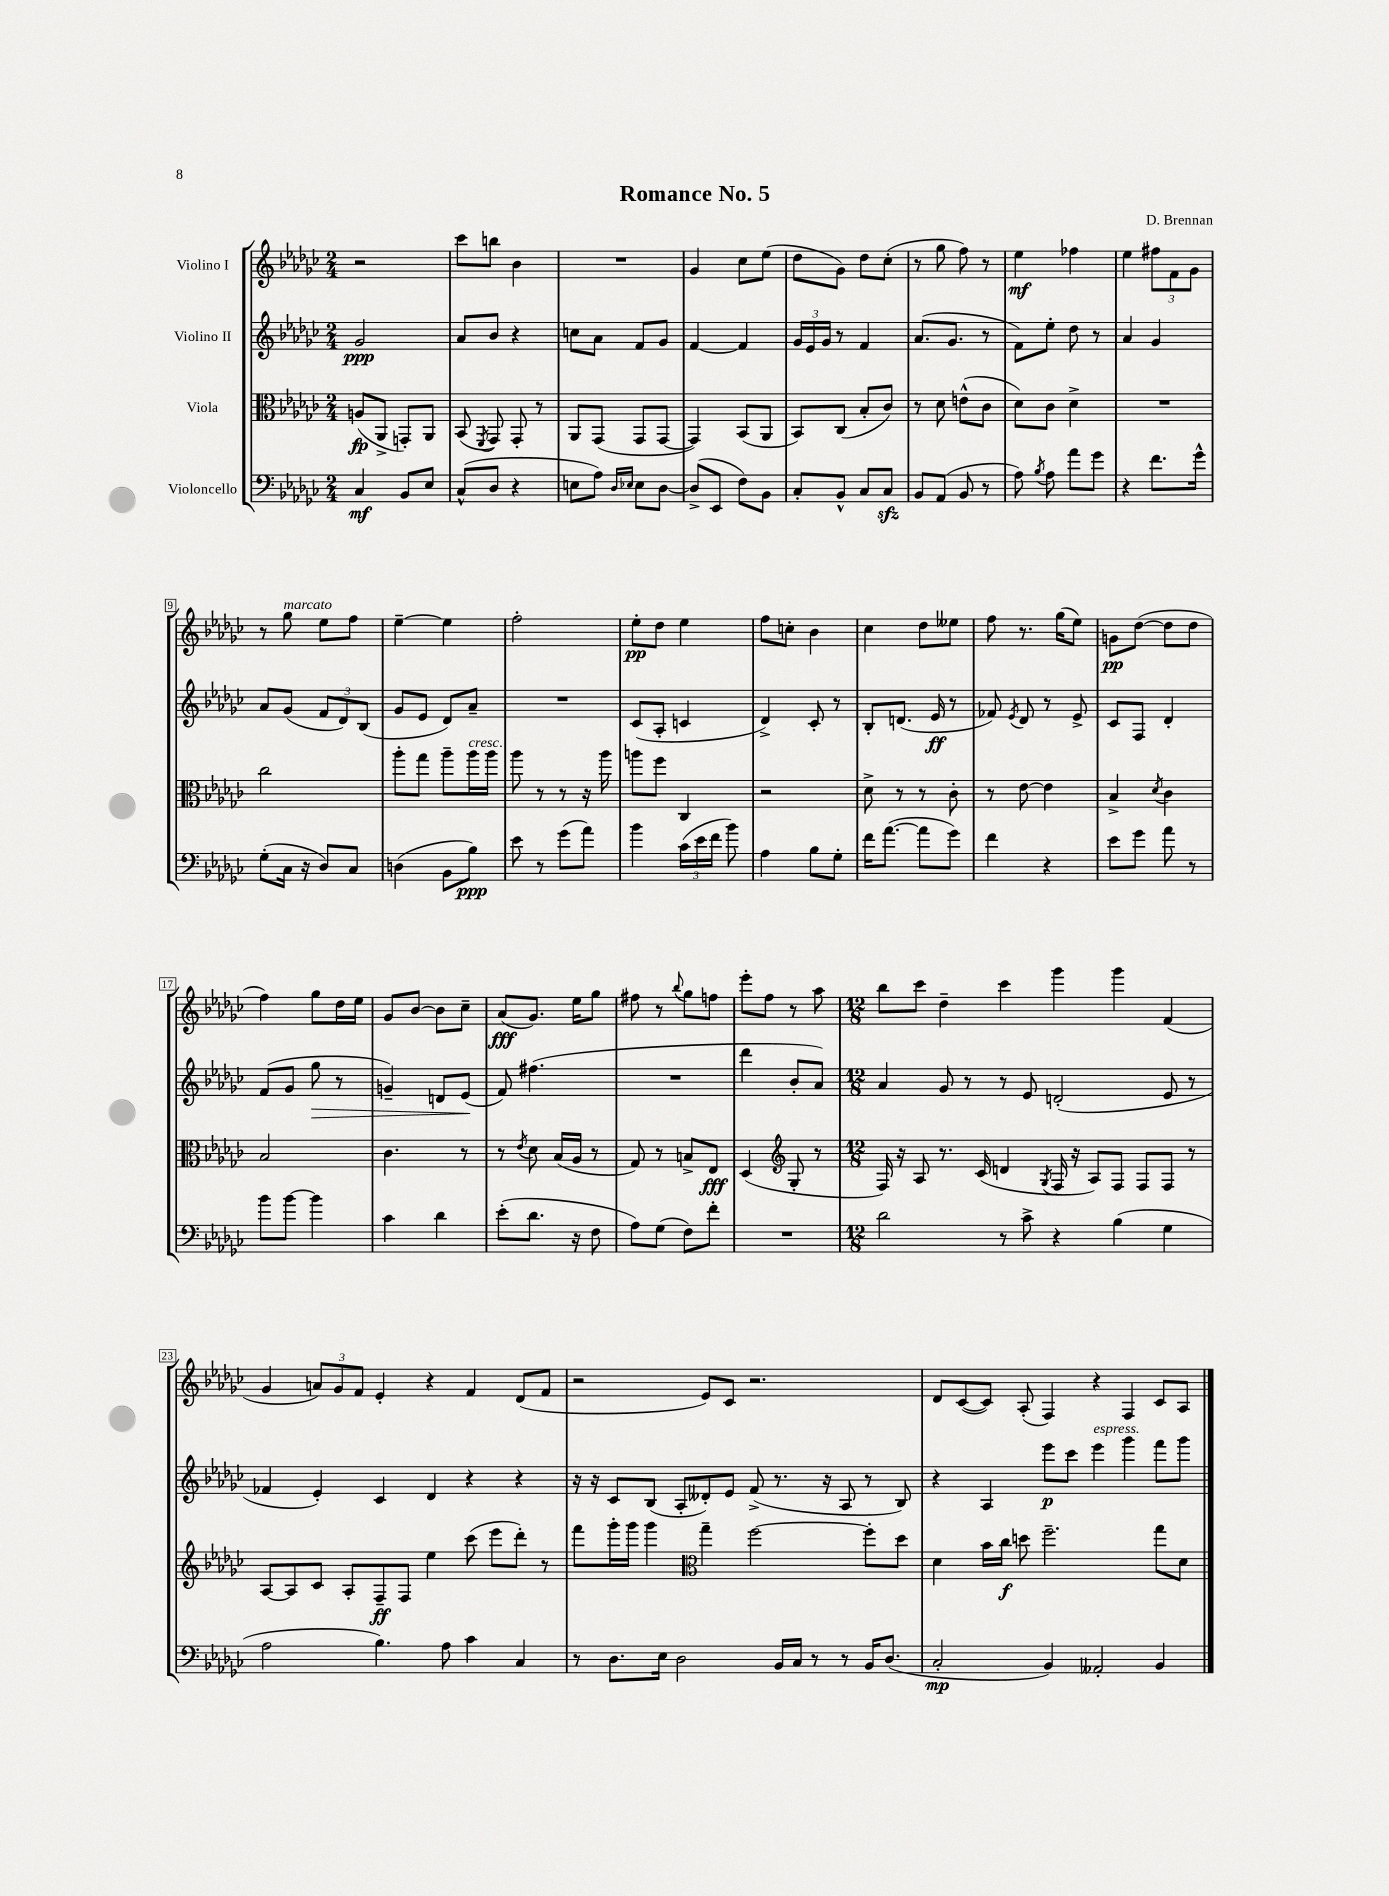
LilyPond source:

\header { title = "Romance No. 5" composer = "D. Brennan" }
<<
\new StaffGroup <<
\new Staff = "s0" \with { instrumentName = "Violino I" } {
    \clef treble \key ges \major \numericTimeSignature \time 2/4
    \autoBeamOff r2 |
    ces'''8[ b''8] bes'4 |
    R2 |
    ges'4 ces''8[ ees''8]( |
    des''8[ ges'8]) des''8[ ces''8]-.( |
    r8 ges''8 f''8) r8 |
    ees''4\mf fes''4 |
    ees''4 \tuplet 3/2 { fis''8[ f'8 ges'8] } |
    r8 ges''8^\markup { \italic "marcato" } ees''8[ f''8] |
    ees''4~-- ees''4 |
    f''2-. |
    ees''8[-.\pp des''8] ees''4 |
    f''8[ c''8]-. bes'4 |
    ces''4 des''8[ eeses''8] |
    f''8 r8. ges''16[( ees''8]) |
    g'8[\pp des''8]~( des''8[ des''8] |
    f''4) ges''8[ des''16 ees''16] |
    ges'8[ bes'8]~ bes'8[ ces''8]-- |
    aes'8[\fff( ges'8.]) ees''16[ ges''8] |
    fis''8 r8 \appoggiatura { bes''8 } ges''8[ f''8] |
    ees'''8[-. f''8] r8 aes''8 |
    \numericTimeSignature \time 12/8 bes''8[ ces'''8] des''4-- ces'''4 ges'''4 ges'''4 f'4( |
    ges'4 \tuplet 3/2 { a'8[) ges'8 f'8] } ees'4-. r4 f'4 des'8[( f'8] |
    r2 ees'8[) ces'8] r2. |
    des'8[ ces'8~( ces'8]) aes8-.( f4) r4 f4 ces'8[ aes8] \bar "|." |
}
\new Staff = "s1" \with { instrumentName = "Violino II" } {
    \clef treble \key ges \major \numericTimeSignature \time 2/4
    \autoBeamOff ges'2\ppp |
    aes'8[ bes'8] r4 |
    c''8[ aes'8] f'8[ ges'8] |
    f'4~ f'4 |
    \tuplet 3/2 { ges'16[ ees'16 ges'16] } r8 f'4 |
    aes'8.[( ges'8.] r8 |
    f'8[) ees''8]-. des''8 r8 |
    aes'4 ges'4 |
    aes'8[ ges'8]( \tuplet 3/2 { f'8[ des'8) bes8]( } |
    ges'8[ ees'8] des'8[) aes'8]-- |
    R2 |
    ces'8[( aes8]-. c'4 |
    des'4->) ces'8-. r8 |
    bes8[-. d'8.]( ees'16\ff r8 |
    fes'8) \acciaccatura { ees'8 } des'8 r8 ees'8-> |
    ces'8[ f8] des'4-. |
    f'8[( ges'8] ges''8\> r8 |
    g'4--) d'8[ ees'8]\!( |
    f'8) fis''4.( |
    R2 |
    des'''4 bes'8[-. aes'8]) |
    \numericTimeSignature \time 12/8 aes'4 ges'8 r8 r8 ees'8 d'2-.( ees'8 r8 |
    fes'4 ees'4-.) ces'4 des'4 r4 r4 |
    r16 r16 ces'8[ bes8]( aes8[-. deses'8-.) ees'8] f'8->( r8. r16 aes8 r8 bes8) |
    r4 aes4 ees'''8[\p ces'''8] ees'''4^\markup { \italic "espress." } ges'''4 f'''8[ ges'''8] \bar "|." |
}
\new Staff = "s2" \with { instrumentName = "Viola" } {
    \clef alto \key ges \major \numericTimeSignature \time 2/4
    \autoBeamOff a8[\fp( aes,8]-> g,8[-.) aes,8] |
    bes,8( \acciaccatura { f,8 } ges,8) ges,8-. r8 |
    aes,8[ ges,8]( ges,8[ ges,8]~ |
    ges,4) bes,8[( aes,8] |
    bes,8[) ces8]( bes8[-. ces'8]) |
    r8 des'8 e'8[-^( ces'8] |
    des'8[) ces'8] des'4-> |
    R2 |
    ces''2 |
    aes''8[-. ges''8] aes''8[-- aes''16^\markup { \italic "cresc." } aes''16] |
    aes''8 r8 r8 r16 aes''16 |
    a''8[ f''8] ces4 |
    r2 |
    des'8-> r8 r8 ces'8-. |
    r8 ees'8~ ees'4 |
    bes4-> \acciaccatura { des'8 } ces'4 |
    bes2 |
    ces'4. r8 |
    r8 \acciaccatura { ees'8 } des'8 bes16[( aes16] r8 |
    ges8) r8 b8[-> ees8]\fff |
    des4( \clef treble ges8-. r8 |
    \numericTimeSignature \time 12/8 f16) r16 aes8 r8. ces'16( d'4 \acciaccatura { ges8 } f16 r16 aes8[) f8] f8[ f8] r8 |
    aes8[~ aes8 ces'8] aes8[-. f8--\ff f8] ees''4 ces'''8( ees'''8[ des'''8]-.) r8 |
    f'''8[ ges'''16-. ges'''16] ges'''4 \clef alto ges''4-- f''2~ f''8[-. des''8] |
    des'4 bes'16[ ces''16]\f d''8 f''2.-- ges''8[ des'8] \bar "|." |
}
\new Staff = "s3" \with { instrumentName = "Violoncello" } {
    \clef bass \key ges \major \numericTimeSignature \time 2/4
    \autoBeamOff ces4\mf bes,8[ ees8] |
    ces8[-^( des8] r4 |
    e8[ aes8]) \grace { des16[ ees16] } ees8[ des8]~ |
    des8[->( ees,8] f8[) bes,8] |
    ces8[-. bes,8]-^ ces8[ ces8]\sfz |
    bes,8[ aes,8]( bes,8 r8 |
    aes8) \acciaccatura { bes8 } aes8 aes'8[ ges'8] |
    r4 f'8.[ ges'16]-^ |
    ges8[-.( ces16] r16 des8[) ces8] |
    d4( bes,8[ bes8]\ppp) |
    ees'8 r8 ges'8[( aes'8]) |
    bes'4 \tuplet 3/2 { ces'16[( ees'16 f'16] } bes'8) |
    aes4 bes8[ ges8]-. |
    f'16[ aes'8.]~( aes'8[ ges'8]) |
    f'4 r4 |
    ees'8[ ges'8] aes'8 r8 |
    bes'8[ bes'8]~ bes'4 |
    ces'4 des'4 |
    ees'8[-.( des'8.] r16 f8 |
    aes8[) ges8]( f8[) f'8]-. |
    R2 |
    \numericTimeSignature \time 12/8 des'2 r8 ces'8-> r4 bes4( ges4 |
    aes2 bes4.) aes8 ces'4 ces4 |
    r8 des8.[ ees16] des2 bes,16[ ces16] r8 r8 bes,16[ des8.]( |
    ces2-.\mp bes,4) aeses,2-. bes,4 \bar "|." |
}
>>
>>
\layout { \context { \Score \override BarNumber.stencil = #(make-stencil-boxer 0.1 0.3 ly:text-interface::print) } }
